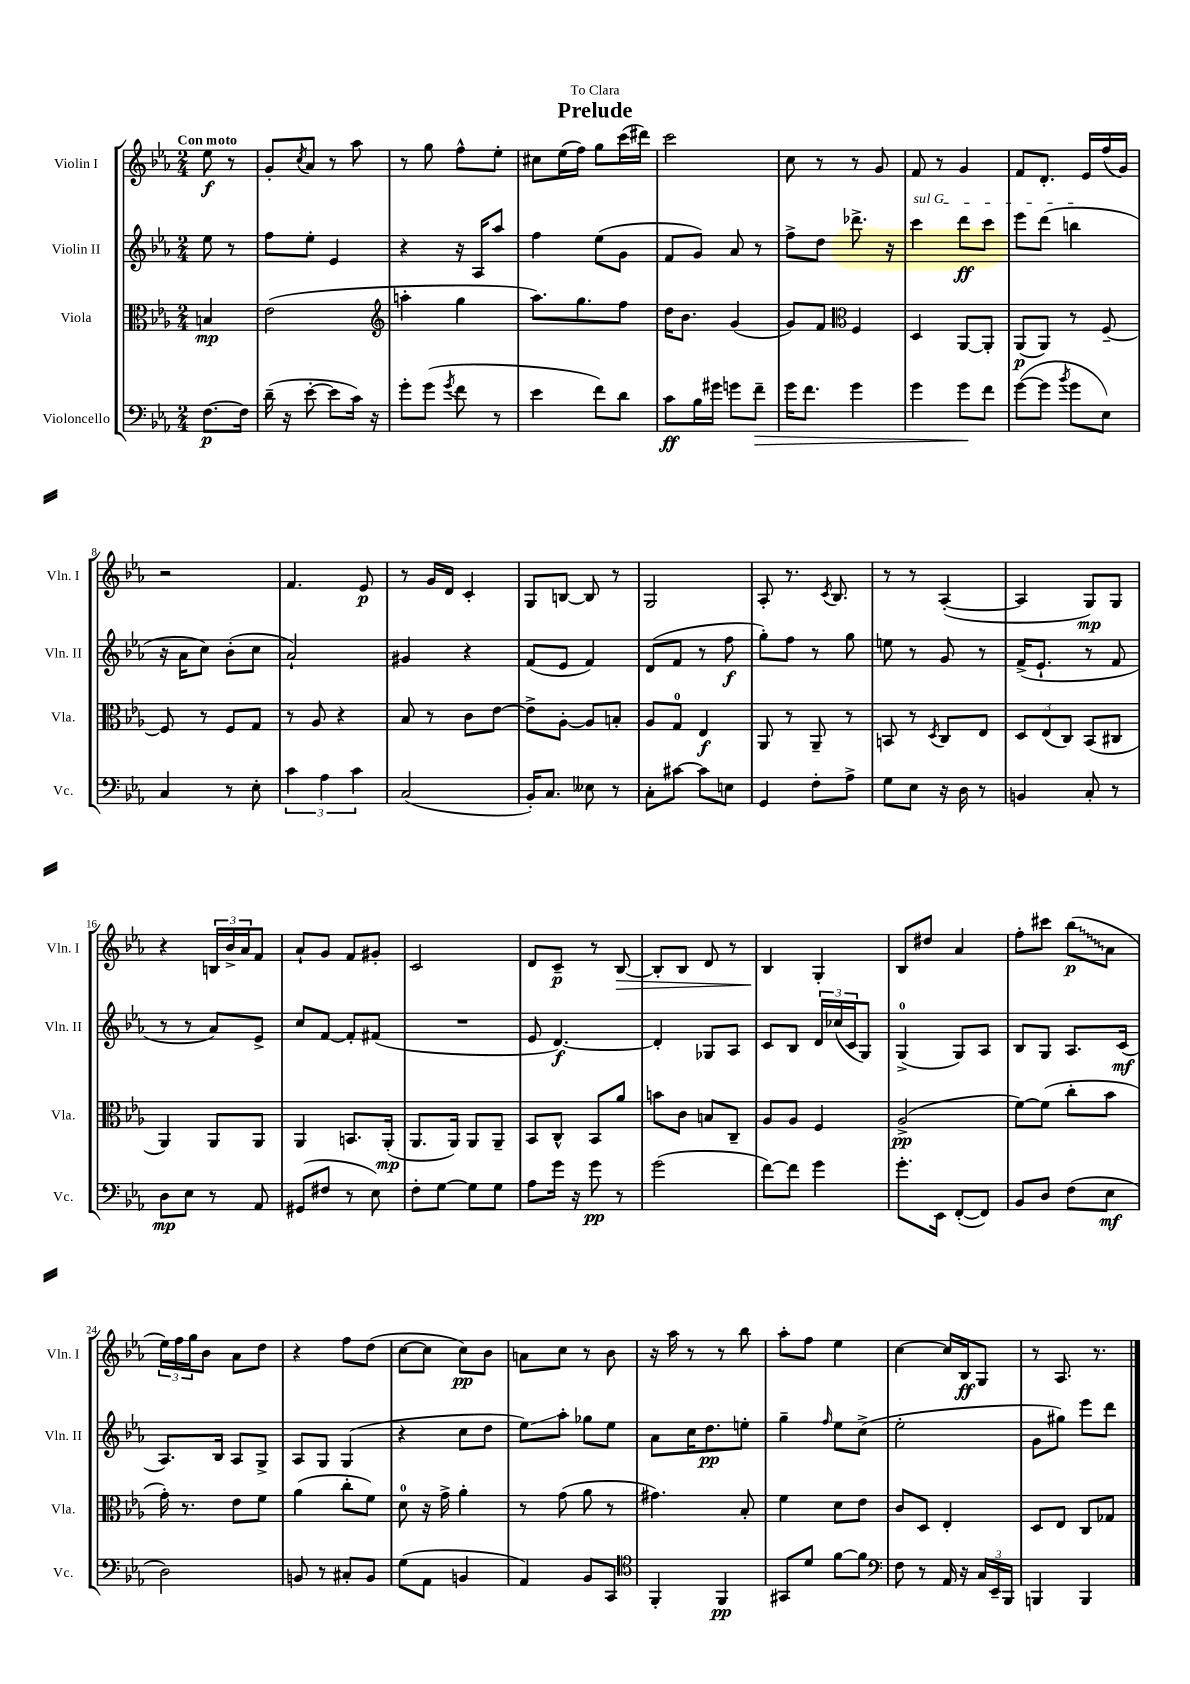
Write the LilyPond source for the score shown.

\header { title = "Prelude" dedication = "To Clara" }
<<
\new StaffGroup <<
\new Staff = "s0" \with { instrumentName = "Violin I" shortInstrumentName = "Vln. I" } {
    \clef treble \key ees \major \numericTimeSignature \time 2/4 \partial 4 \tempo "Con moto"
    ees''8\f r8 |
    g'8-. \acciaccatura { c''8 } aes'8 r8 aes''8 |
    r8 g''8 f''8-^ ees''8-. |
    cis''8 ees''16( f''16) g''8 c'''16( dis'''16) |
    c'''2 |
    c''8 r8 r8 g'8 |
    f'8 r8 g'4 |
    f'8 d'8.-. ees'16 f''16( g'16) |
    r2 |
    f'4. ees'8\p |
    r8 g'16 d'16 c'4-. |
    g8 b8~ b8 r8 |
    g2 |
    aes8-. r8. \acciaccatura { c'8 } bes8. |
    r8 r8 aes4~-.( |
    aes4 g8\mp) g8 |
    r4 \tuplet 3/2 { b16 bes'16-> aes'16 } f'8 |
    aes'8-! g'8 f'8 gis'8-. |
    c'2 |
    d'8 c'8--\p r8 bes8~\> |
    bes8-. bes8 d'8 r8 |
    bes4\! g4-. |
    bes8 dis''8 aes'4 |
    f''8-. cis'''8 \once \override Glissando.style = #'zigzag bes''8\glissando\p( aes'8 |
    \tuplet 3/2 { ees''16) f''16 g''16 } bes'8 aes'8 d''8 |
    r4 f''8 d''8( |
    c''8~ c''8 c''8\pp) bes'8 |
    a'8 c''8 r8 bes'8 |
    r16 aes''16 r8 r8 bes''8 |
    aes''8-. f''8 ees''4 |
    c''4~ c''16 bes16\ff g8 |
    r8 aes8. r8. \bar "|." |
}
\new Staff = "s1" \with { instrumentName = "Violin II" shortInstrumentName = "Vln. II" } {
    \clef treble \key ees \major \numericTimeSignature \time 2/4 \partial 4
    ees''8 r8 |
    f''8 ees''8-. ees'4 |
    r4 r16 aes16 aes''8 |
    f''4 ees''8( g'8 |
    f'8 g'8) aes'8 r8 |
    f''8-> d''8 des'''8.-> r16 |
    \once \override TextSpanner.bound-details.left.text = \markup { \italic "sul G" } c'''4\startTextSpan d'''8\ff c'''8 |
    ees'''8 d'''8( b''4\stopTextSpan |
    r16 aes'16 c''8) bes'8-.( c''8 |
    aes'2-!) |
    gis'4 r4 |
    f'8( ees'8 f'4) |
    d'8( f'8 r8 f''8\f |
    g''8-.) f''8 r8 g''8 |
    e''8 r8 g'8 r8 |
    f'16->( ees'8.-! r8 f'8 |
    r8 r8 aes'8) ees'8-> |
    c''8 f'8~ f'8-. fis'8( |
    R2 |
    ees'8 d'4.~\f) |
    d'4-. ges8 aes8 |
    c'8 bes8 \tuplet 3/2 { d'16 ces''16( c'16 } g8) |
    g4-0->( g8) aes8 |
    bes8 g8 aes8. c'16\mf( |
    aes8.) bes16 aes8 g8-> |
    aes8 g8 g4( |
    r4 c''8 d''8 |
    ees''8\glissando) aes''8-. ges''8 ees''8 |
    aes'8 c''16 d''8.\pp e''8-. |
    g''4-- \grace { f''16 } ees''8 c''8->( |
    ees''2-. |
    g'8 gis''8) ees'''8 d'''8 \bar "|." |
}
\new Staff = "s2" \with { instrumentName = "Viola" shortInstrumentName = "Vla." } {
    \clef alto \key ees \major \numericTimeSignature \time 2/4 \partial 4
    b4\mp |
    ees'2( |
    \clef treble a''4-. g''4 |
    aes''8.) g''8. f''8 |
    d''16 bes'8. g'4( |
    g'8) f'8 \clef alto f4 |
    d4 aes,8~ aes,8-. |
    aes,8\p( aes,8) r8 f8~-- |
    f8 r8 f8 g8 |
    r8 aes8 r4 |
    bes8 r8 c'8 ees'8~ |
    ees'8-> aes8~-. aes8 b8-. |
    aes8 g8-0 ees4\f |
    aes,8 r8 aes,8-- r8 |
    b,8 r8 \acciaccatura { d8 } c8 ees8 |
    \tuplet 3/2 { d8 ees8( c8) } bes,8( cis8 |
    aes,4) aes,8 aes,8 |
    aes,4 b,8. aes,16-.\mp( |
    aes,8. aes,16) aes,8 aes,8-- |
    bes,8 c8-^ bes,8 aes'8 |
    b'8 c'8 b8 c8-- |
    aes8 aes8 f4 |
    aes2->\pp( |
    f'8~) f'8( c''8-. bes'8 |
    g'16-.) r8. ees'8 f'8 |
    aes'4( c''8-. f'8) |
    d'8-0 r16 g'16-> aes'4-. |
    r8 g'8( aes'8 r8 |
    gis'4.) bes8-. |
    f'4 d'8 ees'8 |
    c'8 d8 ees4-. |
    d8 ees8 c8 ges8 \bar "|." |
}
\new Staff = "s3" \with { instrumentName = "Violoncello" shortInstrumentName = "Vc." } {
    \clef bass \key ees \major \numericTimeSignature \time 2/4 \partial 4
    f8.~\p f16 |
    d'16--( r16 ees'8~-. ees'8 c'16) r16 |
    g'8-. g'8( \acciaccatura { g'8 } f'8 r8 |
    ees'4 f'8) d'8 |
    c'8\ff bes16 gis'16 g'8 f'8--\> |
    g'16 f'8. g'4 |
    g'4 g'8\! f'8 |
    g'8~( g'8 \acciaccatura { bes'8 } g'8 ees8) |
    c4 r8 ees8-. |
    \tuplet 3/2 { c'4 aes4 c'4 } |
    c2( |
    bes,16-.) c8. eeses8 r8 |
    c8-. cis'8~ cis'8 e8 |
    g,4 f8-. aes8-> |
    g8 ees8 r16 d16 r8 |
    b,4 c8-. r8 |
    d8\mp ees8 r8 aes,8 |
    gis,8( fis8 r8 ees8) |
    f8-. g8~ g8 g8 |
    aes8 g'16 r16 g'8\pp r8 |
    g'2( |
    f'8~) f'8 g'4 |
    g'8.-. ees,16 f,8~-.( f,8) |
    bes,8 d8 f8( ees8\mf |
    d2) |
    b,8 r8 cis8-. b,8 |
    g8( aes,8 b,4 |
    aes,4) bes,8 c,8 |
    \clef tenor f,4-. f,4\pp |
    gis,8 d'8 f'8~ f'8 |
    \clef bass f8 r8 aes,16 r16 \tuplet 3/2 { c16 ees,16-- bes,,16 } |
    b,,4 b,,4 \bar "|." |
}
>>
>>
